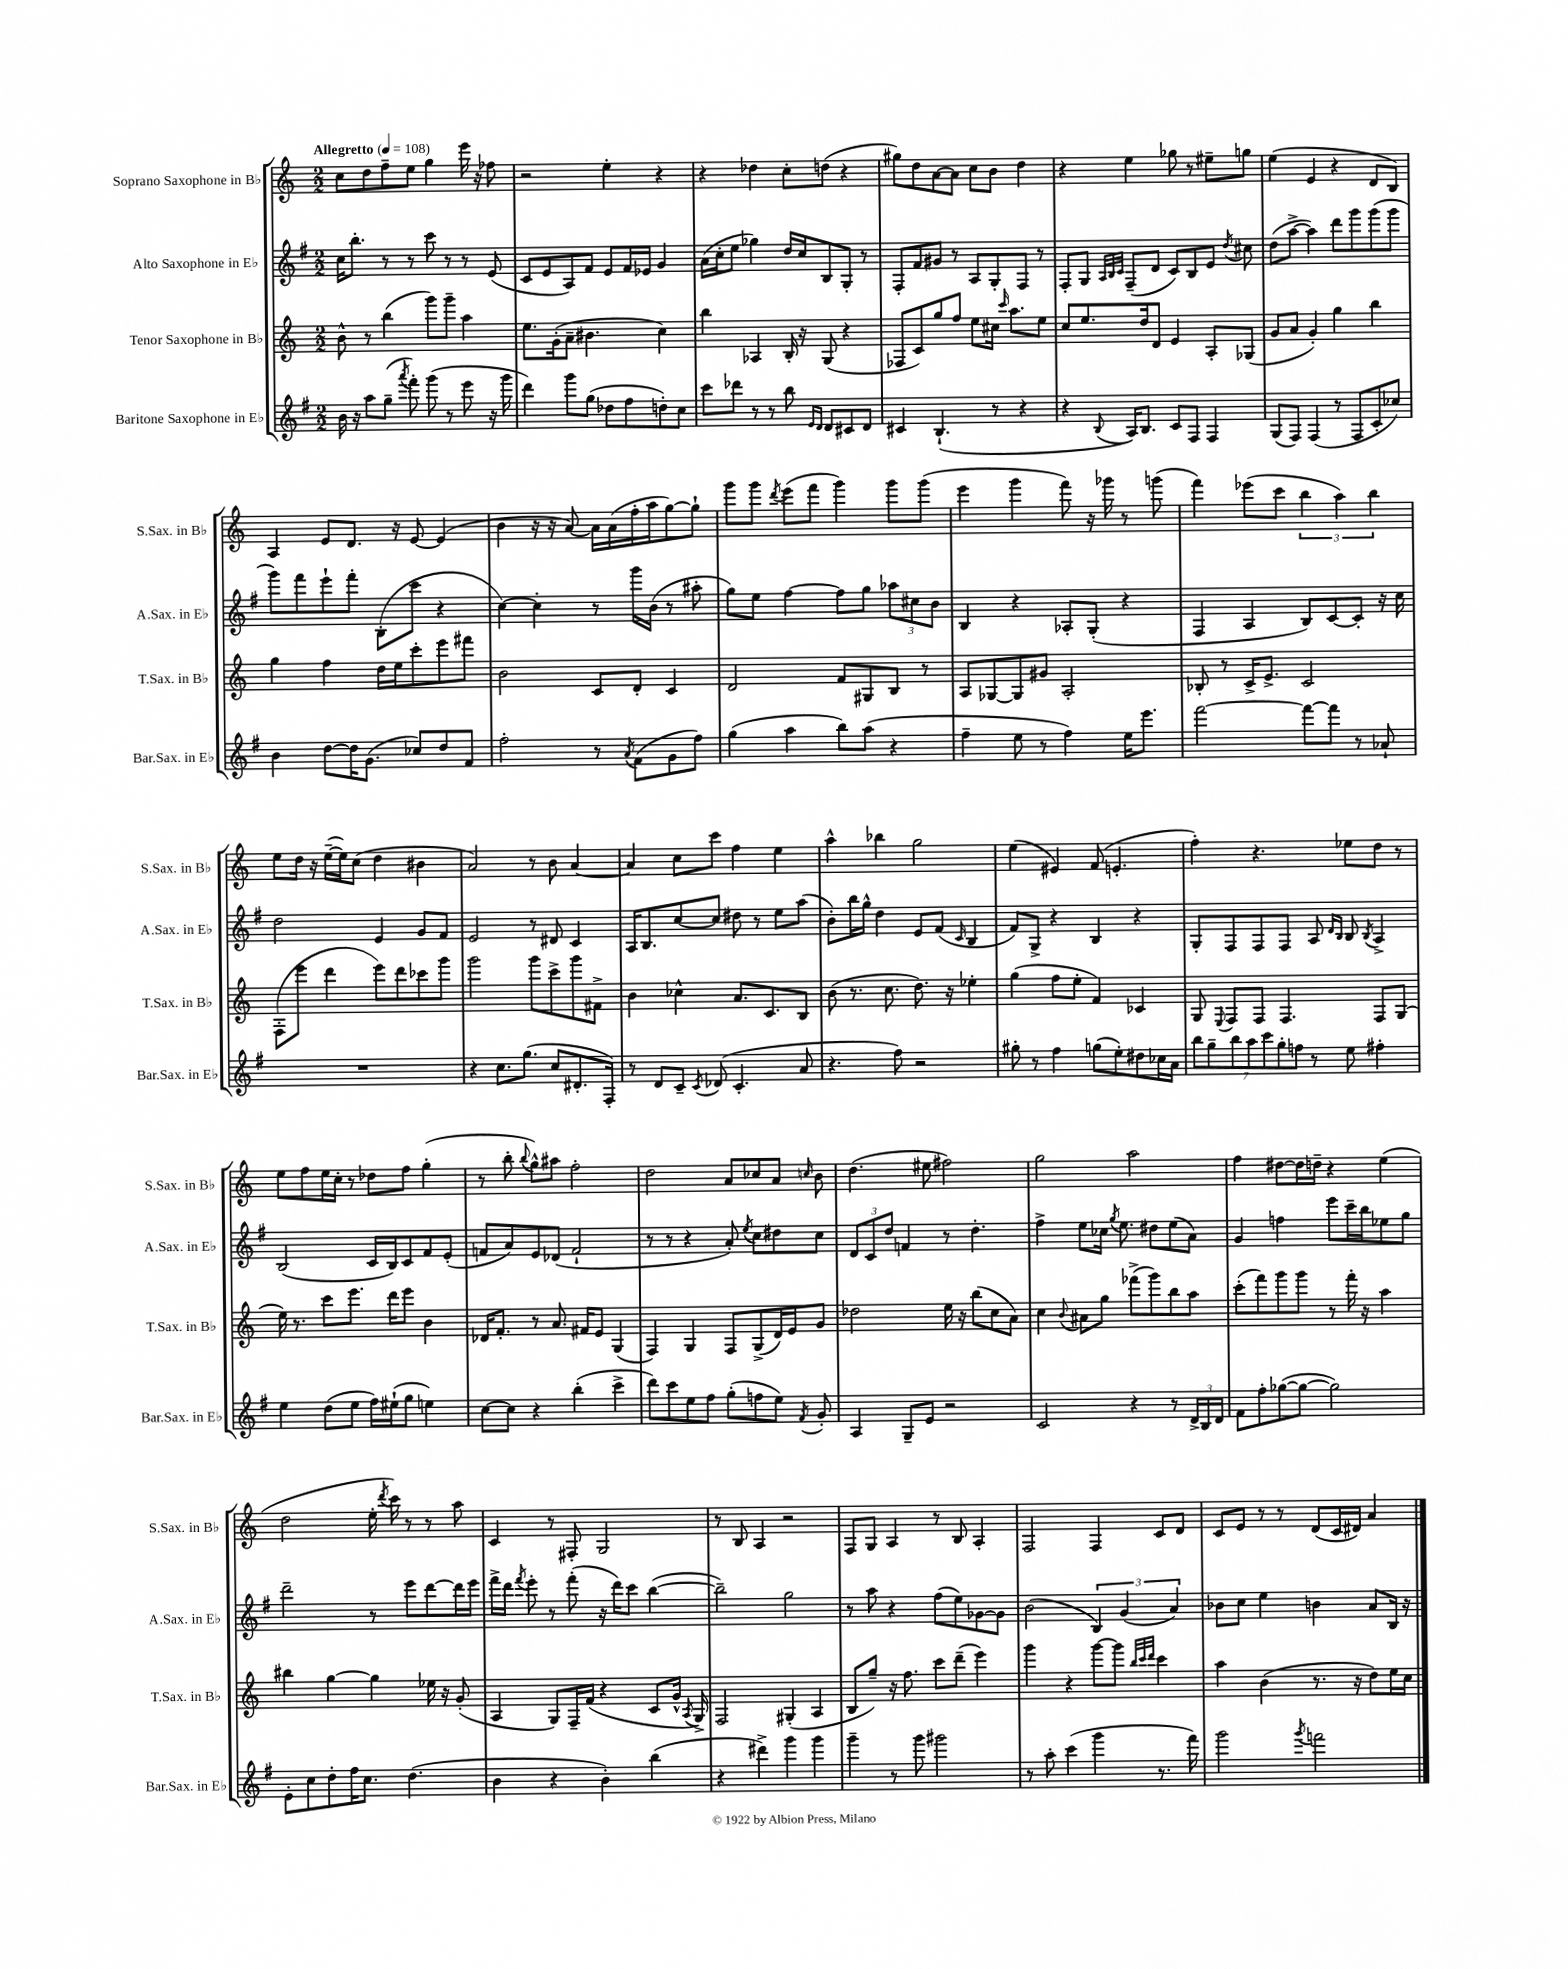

**kern	**kern	**kern	**kern
*staff4	*staff3	*staff2	*staff1
*clefG2	*clefG2	*clefG2	*clefG2
*k[f#]	*k[]	*k[f#]	*k[]
*M2/2	*M2/2	*M2/2	*M2/2
*MM108	*MM108	*MM108	*MM108
16b\	8b^^\	16cc\LK	8cc\L
16r	.	8.bb'\J	.
8aa\L	8r	.	8dd\
(8gg~\J	(4bb\	8r	8ff~\
8qaaa/	.	.	.
8fff#'\)	.	8r	8ee\J
(8ggg\	8ggg\L)	8ccc\	4gg\
8r	8ggg~\J	8r	.
8eee\	4aa\	8r	16eee\
.	.	.	16r
16r	.	(8e/	8ff-\
16ggg\	.	.	.
=	=	=	=
4ddd\)	8.ee\L	8c/L	2r
.	.	8e/	.
.	(16g'\k	.	.
8ggg\L	8a~\J	8A/)	.
(8gg\J	4.b#\	8f#/J	.
8dd-\L	.	8e/L	4ee'\
8ff#\	.	16f#/L	.
.	.	16e-/JJ	.
8dd'\)	4cc\)	4g/	4r
8cc\J	.	.	.
=	=	=	=
8ccc\L	4bb\	(16a\LL	4r
.	.	16cc'\J	.
8ddd-\J	.	8ee\J	.
8r	4A-/	4gg-\)	4dd-\
8r	.	.	.
8bb\	16B'/	16dd/LL	8cc'\L
.	16r	16cc/J	.
16qqe/LL	.	.	.
16qqd/JJ	.	.	.
8d/L	(8G/	8B/	(8dd\J
8c#/	4r	8G'/J	4r
8d/J	.	8r	.
=	=	=	=
4c#/	8F-/L	8F#'/L	8gg#\L)
.	8c/)	8f#/	8dd\
(4.B`/	8gg/	8g#/J	[8a\
.	8ff/J	8r	8a\]J
.	8ee\L	8A/L	8cc\L
8r	16cc#\Jk	8G'/	8b\J
.	16qqccc/	.	.
.	8.aa\L	.	.
4r	.	8F#/J	4dd\
.	8ee\J	8r	.
=	=	=	=
4r	8cc/L	8F#'/L	4r
.	8.ee/	8G/J	.
.	.	32qqA/LLL	.
.	.	32qqB/	.
8qqB/	.	32qqc/JJJ	.
16A/LK)	.	(8F#~/L	4ee\
8.B/J	16dd/k	.	.
.	8d/J	8d/J	.
8c/L	4e/	8c/L)	8gg-\
8F#/J	.	8B/	8r
4F#/	8A'/L	8e/J	8ee#~\L
.	.	8qdd/	.
.	(8G-/J	8cc#\	8gg\J
=	=	=	=
(8G/L	8g/L	(8dd\L	(4ee\
8F#/J)	8a/J	[8aa^\J	.
(4F#/	4g'/)	4aa\])	4e/
8r	4gg\	8ddd\L	4r
8F#/L	.	8ggg\	.
8c'/	4bb\	(8ggg\	8d/L
8cc-/J)	.	8ggg\J	8B/J)
=	=	=	=
4b\	4gg\	8ggg\L)	4A/
.	.	8fff#\	.
[8dd\L	4ff\	8eee`\	8e/L
16dd\]K	.	8fff#'\J	8.d/J
(8.g\J	.	.	.
.	16dd\LL	(8B'\L	.
.	16ee\J	.	16r
8cc-/L)	8ccc'\	8ccc\J	[8e/
8dd/	8eee\	4r	(4e/]
8f#/J	8fff#\J	.	.
=	=	=	=
2ff#'\	2b\	[4cc\)	4b\
.	.	4cc'\]	16r
.	.	.	16r
.	.	.	[8a/)
8r	8c/L	8r	16a\]LL
.	.	.	(16a\
8qa/	.	.	.
(8f#\L	8d'/J	16ggg\LL	16ff'\
.	.	(16b\JJ	16aa\J
8g\	4c/	8r	[8gg\)
8ff#\J)	.	8aa#'\	8gg`\]J
=	=	=	=
(4gg\	2d/	8gg\L)	8ggg\L
.	.	8ee\J	8ggg\J
.	.	.	8qddd/
4aa\	.	[4ff#\	(8eee\L
.	.	.	8fff\J
8bb\L)	8f/L	8ff#\]L	4ggg\)
(8aa\J	8G#/	8gg\J	.
4r	8B/J	12aa-\L	8ggg\L
.	.	12cc#\	.
.	8r	.	(8ggg\J
.	.	12b\J	.
=	=	=	=
4ff#~\	8A/L	4B/	4eee\
.	[8G-/	.	.
8ee\	8G-/]	4r	4ggg\
8r	8g#/J	.	.
4ff#\)	2A'/	8A-'/L	8fff\)
.	.	(8G'/J	16r
.	.	.	16ggg-\
16ee\LK	.	4r	8r
8.eee\J	.	.	.
.	.	.	(8ggg\
=	=	=	=
[2fff#\	8B-'/	4F#/	4fff\)
.	8r	.	.
.	16c^/LK	4A/	(8eee-\L
.	8.e^/J	.	.
.	.	.	8ccc\J
8fff#\_L	2c/	8B/L)	6bb\
8fff#\]J	.	[8c/	.
.	.	.	6aa\)
8r	.	8c'/]J	.
.	.	.	6bb\
8a-`/	.	16r	.
.	.	16cc\	.
=	=	=	=
1r	(8F'\L	2dd\	8ee\L
.	8eee\J	.	16dd\Jk
.	.	.	16r
.	4ddd\	.	([16ee~\LL
.	.	.	16ee\]J)
.	.	.	(8cc\J
.	8eee\L)	4e/	4dd\
.	8ddd\	.	.
.	8ccc-\	8g/L	4b#\
.	8ggg\J	8f#/J	.
=	=	=	=
4r	2ggg\	2e/	2a/)
8.cc\L	.	.	.
(8.gg\J	.	.	.
.	8ggg\L	8r	8r
8cc/L	8ccc^\	8d#/	8b\
8.d#'/	8ggg\	4c/	[4a/
.	8f#^\J	.	.
16F#'/Jk)	.	.	.
=	=	=	=
8r	4b\	16A/LK	4a/]
.	.	8.B/	.
8d/L	.	.	.
8c~/J	4cc-^^\	[8cc/	8cc\L
8qc/	.	.	.
(8d-/	.	8cc/]J	8ccc\J
4.c'/	8.a/L	8dd#\	4ff\
.	.	8r	.
.	8.c/	.	.
.	.	8ee\L	4ee\
8a/	8B/J	(8aa\J	.
=	=	=	=
4.r	(8b\	8b'\L)	4aa^^\
.	8.r	16bb\L	.
.	.	16gg^^\JJ	.
.	.	4dd\	4bb-\
.	8.cc\	.	.
8ff#\)	.	.	.
2r	8.dd\)	8e/L	2gg\
.	.	(8f#/J	.
.	16r	.	.
.	.	16qqc/	.
.	4ee-'\	4B/	.
=	=	=	=
8gg#'\	(4gg\	8f#/L)	(4ee\
8r	.	8G^/J	.
4ff#\	8ff\L	4r	4e#/)
.	8ee'\J	.	.
(8gg\L	4f/)	4B/	(8f/
8ee'\)	.	.	4.e'/
8dd#\	4c-/	4r	.
16cc-\L	.	.	.
16a\JJ	.	.	.
=	=	=	=
14bb\L	8G/	8G'/L	4ff'\)
14gg~\	.	.	.
.	8qqE/	.	.
.	8F/L	8F#/	.
14bb\	.	.	.
14aa\	.	.	.
.	8F/J	8F#/	4.r
14ccc\	.	.	.
14gg'\	.	.	.
.	4.F/	8F#/J	.
14ff\J	.	.	.
8r	.	8A/	.
.	.	16qqd/LL	.
.	.	16qqB/JJ	.
8ee\	.	8B/	8ee-\L
.	.	8qB/	.
4ff#'\	8F/L	4A^/	8dd\J
.	(8G/J	.	8r
=	=	=	=
4ee\	16ee\)	(2B/	8ee\L
.	8.r	.	.
.	.	.	8ff\
(8dd\L	8ccc\L	.	16ee\L
.	.	.	16cc'\JJ
8ee\J	8.eee\J	.	8r
16ff#\LL)	.	16c/LL	8dd-\L
(16ee#`\J	16ddd\LK	16B/J)	.
8gg\J	8eee\J	8c/	8ff\J
4ee\)	4b\	8f#/	(4gg'\
.	.	(8e'/J	.
=	=	=	=
[8cc\L	16d-/LK	8f/L	8r
.	8.f'/J	.	.
8cc\]J	.	8a/)	8bb'\
.	.	.	8qqbb/
4r	8r	8e/	8gg^^\L)
.	8.a/	(8d-/J	8aa#\J
(4bb'\	.	2f`/	2ff'\
.	16f#/LK	.	.
.	8e/J	.	.
4ccc^\	(4G/	.	.
=	=	=	=
8ddd\L)	4F/)	8r	2dd\
8ccc\	.	8r	.
8ee\	4G/	4r	.
8ff#\J	.	.	.
(8gg'\L	8F/L	8a'/)	8a/L
.	.	8qee/	.
8ff\	(8G^/	8cc\L	8cc-/
8ee\J)	16d/L)	8dd#\	8a/J
.	16e/J	.	.
8qf#/	.	.	16qqcc/
8g'/	8g/J	8cc\J	8b\
=	=	=	=
4A/	2dd-\	12d/L	(4.dd\
.	.	12c/	.
.	.	12dd/J	.
8G~/L	.	4f/	.
8e/J	.	.	8ee#\
2r	16ee\	8r	2ff#\)
.	16r	.	.
.	(8bb\L	4.dd'\	.
.	8cc\	.	.
.	8a\J)	.	.
=	=	=	=
2c/	4cc\	4ff#^\	2gg\
.	8qqb/	.	.
.	8a#\L	8ee\L	.
.	8gg\J	16cc-\Jk	.
.	.	8qgg/	.
.	.	8.ee\	.
4r	(8fff-^\L	.	2aa\
.	8ggg\)	8dd#\L	.
8r	8bb\	(8ee\	.
24d^/LL	8aa\J	8a\J)	.
24B/	.	.	.
24d/JJ	.	.	.
=	=	=	=
8f#\L	(8ccc'\L	4g/	4ff\
8ff#'\	8fff\)	.	.
([8gg-\	8ggg\	4ff\	[8dd#\L
8gg-\_J	8ggg\J	.	16dd#\]L
.	.	.	16dd~\JJ
2gg-\])	8r	8eee\L	4r
.	16fff'\	16ccc~\L	.
.	16r	16bb\J	.
.	4aa\	8ee-\	(4ee\
.	.	8gg\J	.
=	=	=	=
8e'\L	4bb#\	2ddd~\	2dd\
8cc\	.	.	.
8dd'\	[4gg\	.	.
16ff#\K	.	.	.
8.cc\J	.	.	.
.	4gg\]	8r	16ee'\
.	.	.	8qddd/
.	.	.	16ccc\)
(4.dd\	.	8eee\L	8r
.	16ee-\	[8ddd\	8r
.	16r	.	.
.	(8g'/	16ddd\]L	8aa\
.	.	16eee\JJ	.
=	=	=	=
4b\	4A/	16fff#^\LL	4c/
.	.	16ddd\JJ	.
.	.	8qfff#/	.
.	.	8eee'\	.
4r	8G/L)	8r	8r
.	16F~/L	(8fff#'\	8F#'/
.	(16f/JJ	.	.
4b'\)	4r	16r	2G/
.	.	16ddd\LK)	.
.	.	8ccc\J	.
(4bb\	8c/L	([4bb\	.
.	16g^^/Jk	.	.
.	8qA/	.	.
.	16G^/)	.	.
=	=	=	=
4r	2F/	2bb~\])	8r
.	.	.	8B/
4ddd#^\)	.	.	4A/
4ggg\	(4G#'/	2gg\	2r
4ggg\	4A/	.	.
=	=	=	=
4ggg~\	8B/L	8r	8F/L
.	8gg~/J)	8aa\	8G/J
8r	16r	4r	4A/
.	8.ff\	.	.
8ggg\	.	.	.
2ggg#\	8ccc\L	(8ff#\L	8r
.	(8ddd~\J	8ee\)	8B/
.	4eee\)	[8g-\	4A'/
.	.	8g-\]J	.
=	=	=	=
8r	4ggg\	(2b\	2F/
8aa'\	.	.	.
(4ccc\	4r	.	.
4ggg\	[8ggg\L	6B/)	4F/
.	8ggg\]J	.	.
.	.	(6g/	.
.	32qqbb/LLL	.	.
.	32qqccc/	.	.
.	32qqddd/JJJ	.	.
8.r	4ccc\	.	8c/L
.	.	6a/)	.
.	.	.	8d/J
16fff#\)	.	.	.
=	=	=	=
2ggg\	4aa\	8b-\L	8c/L
.	.	8cc\J	8e/J
.	(4b\	4ee\	8r
.	.	.	8r
8qggg/	.	.	.
2fff\	8.r	4b\	(8d/L
.	.	.	16c/L
.	16r	.	16d#/JJ)
.	8dd\L)	8a/L	4a/
.	16ee\L	16B/Jk	.
.	16cc\JJ	16r	.
==	==	==	==
*-	*-	*-	*-
